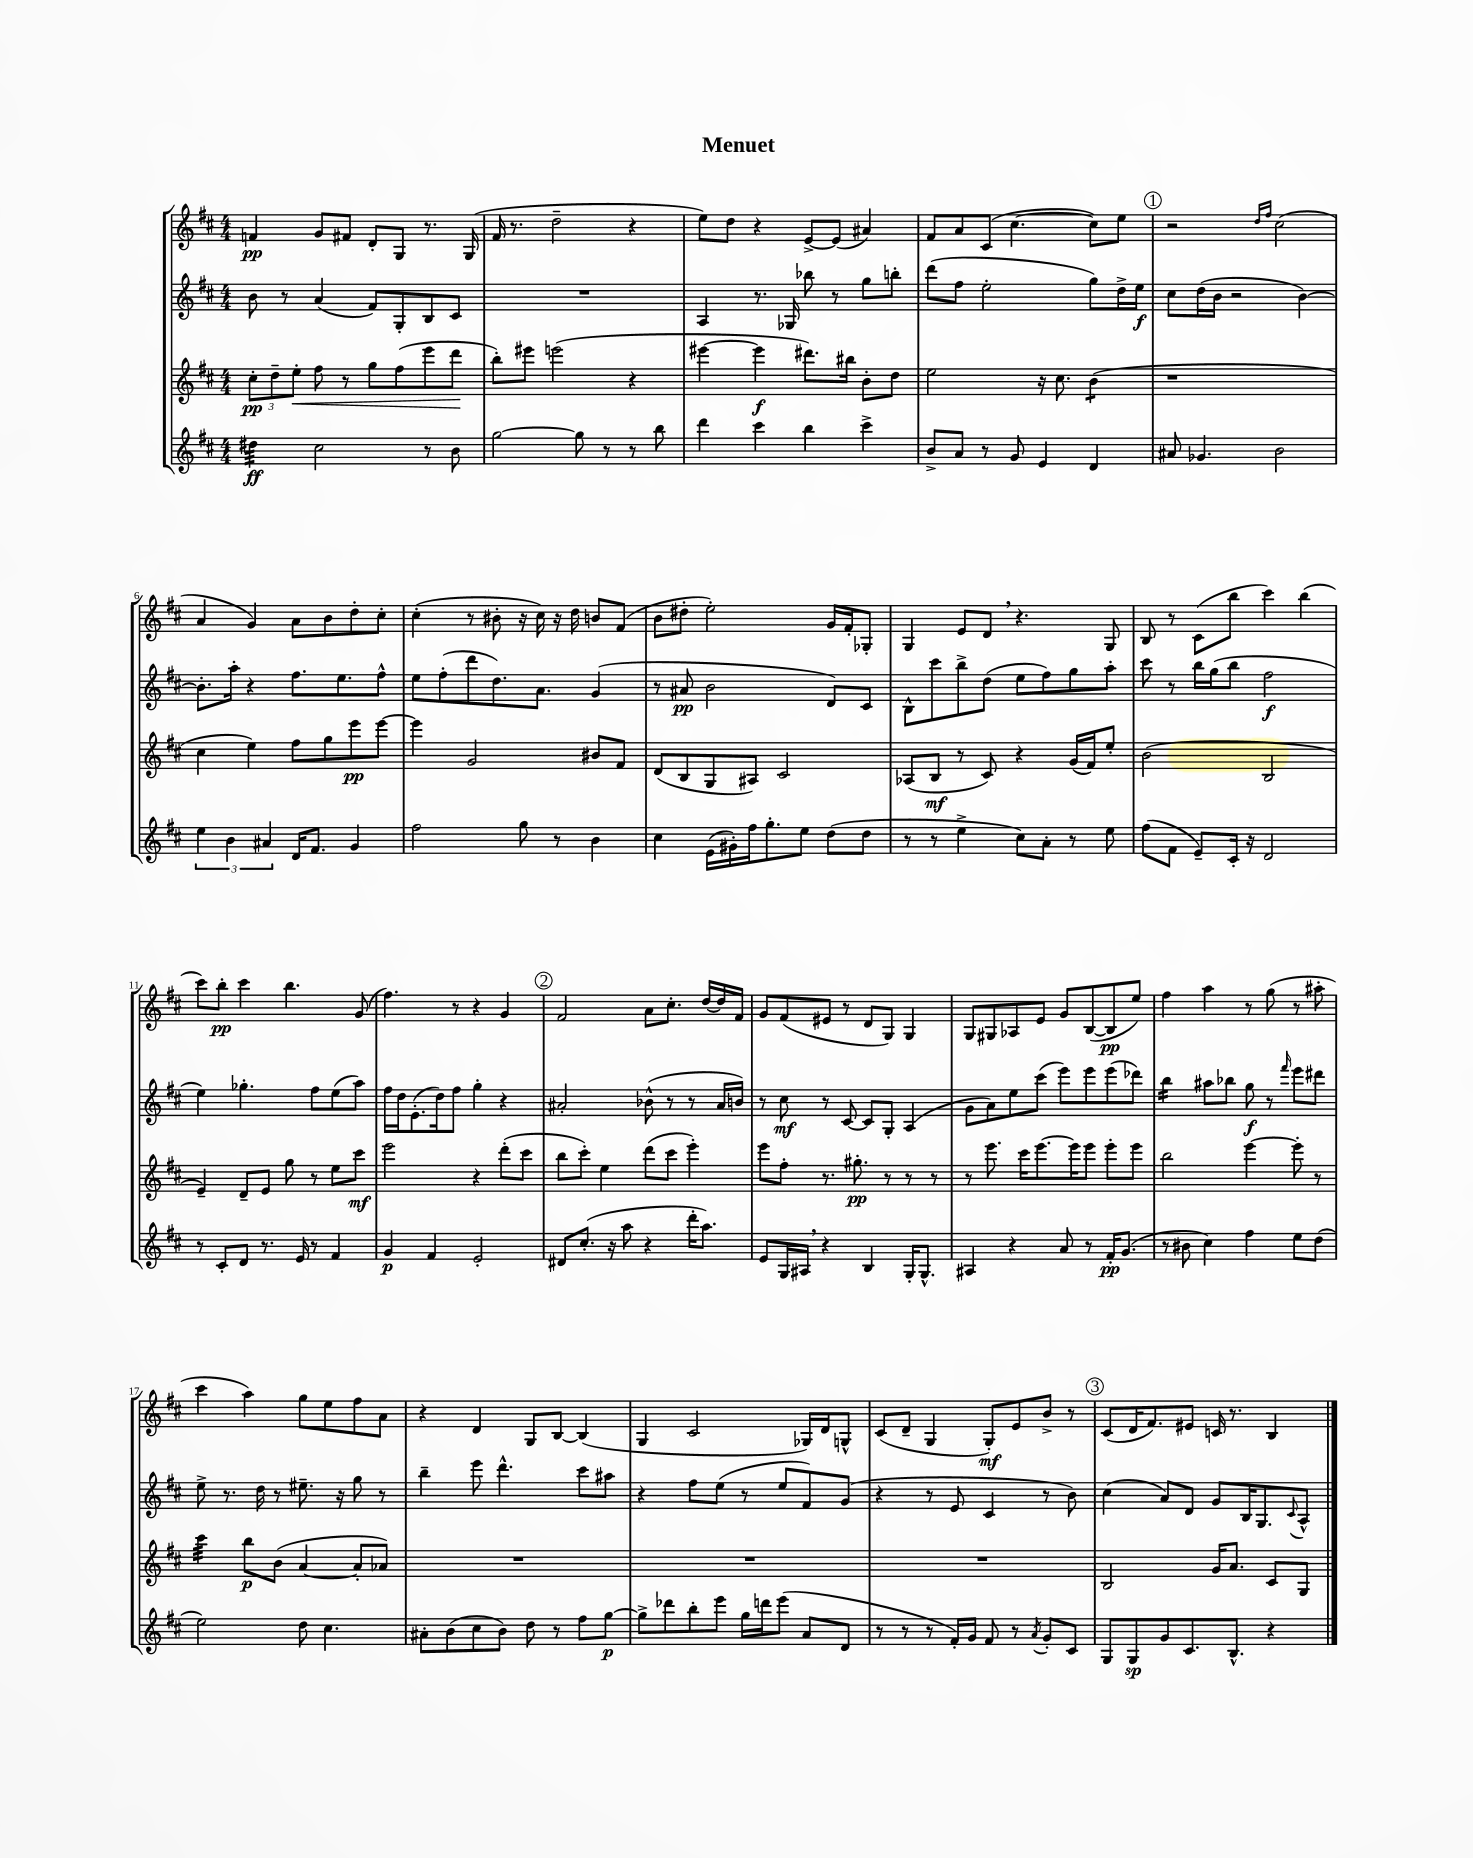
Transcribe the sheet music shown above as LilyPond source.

\header { title = "Menuet" }
<<
\new StaffGroup <<
\new Staff = "s0" {
    \clef treble \key d \major \numericTimeSignature \time 4/4
    f'4\pp g'8 fis'8 d'8-. g8 r8. g16( |
    fis'16 r8. d''2-- r4 |
    e''8) d''8 r4 e'8~-> e'8( ais'4) |
    fis'8 a'8 cis'8( cis''4.~ cis''8) e''8 |
    \mark \markup { \circle "1" } r2 \grace { d''16 fis''16 } cis''2( |
    a'4 g'4) a'8 b'8 d''8-. cis''8-. |
    cis''4-.( r8 bis'8-. r16 cis''16) r16 d''16 b'8 fis'8( |
    b'8 dis''8-. e''2-.) g'16 fis'16-. ges8-. |
    g4 e'8 d'8 \breathe r4. g8 |
    b8 r8 cis'8( b''8 cis'''4) b''4( |
    cis'''8) b''8-.\pp cis'''4 b''4. g'8( |
    fis''4.) r8 r4 g'4 |
    \mark \markup { \circle "2" } fis'2 a'8 cis''8.-. d''16~ d''16 fis'16 |
    g'8 fis'8( eis'8 r8 d'8 g8) g4 |
    g8 gis8 aes8 e'8 g'8 b8~( b8\pp e''8) |
    fis''4 a''4 r8 g''8( r8 ais''8-. |
    cis'''4 a''4) g''8 e''8 fis''8 a'8 |
    r4 d'4 g8 b8~ b4( |
    g4 cis'2 ges16) d'16 g8-^ |
    cis'8( d'8-- g4 g8-.\mf) e'8 b'8-> r8 |
    \mark \markup { \circle "3" } cis'8( d'16 fis'8.) eis'8 c'16 r8. b4 \bar "|." |
}
\new Staff = "s1" {
    \clef treble \key d \major \numericTimeSignature \time 4/4
    b'8 r8 a'4( fis'8) g8-. b8 cis'8 |
    R1 |
    a4 r8. ges16 bes''8 r8 g''8 b''8-. |
    d'''8( fis''8 e''2-. g''8) d''16-> e''16\f |
    \mark \markup { \circle "1" } cis''8 d''16( b'16 r2 b'4~) |
    b'8.-. a''16-. r4 fis''8. e''8. fis''8-^ |
    e''8 fis''8-.( d'''8 d''8.) a'8. g'4( |
    r8 ais'8\pp b'2 d'8) cis'8 |
    b8-^ cis'''8 b''8-> d''8( e''8 fis''8) g''8 a''8-. |
    cis'''8 r8 b''16 g''16( b''8 fis''2\f |
    e''4) ges''4.-. fis''8 e''8( a''8) |
    fis''16 d''16 e'8.-.( d''16) fis''8 g''4-. r4 |
    \mark \markup { \circle "2" } ais'2-. bes'8-^( r8 r8 ais'16 b'16) |
    r8 cis''8\mf r8 cis'8~ cis'8 g8-. a4( |
    g'8 a'8) e''8 cis'''8( e'''8) e'''8 e'''8( des'''8) |
    b''4:16 ais''8 bes''8 g''8\f r8 \grace { fis'''16 } e'''8 dis'''8 |
    e''8-> r8. d''16 r8 eis''8.-- r16 g''8 r8 |
    b''4-- e'''8 d'''4.-^ cis'''8 ais''8 |
    r4 fis''8 e''8( r8 e''8 fis'8) g'8( |
    r4 r8 e'8 cis'4 r8 b'8) |
    \mark \markup { \circle "3" } cis''4( a'8) d'8 g'8 b16 g8. \appoggiatura { cis'8 } a8-^ \bar "|." |
}
\new Staff = "s2" {
    \clef treble \key d \major \numericTimeSignature \time 4/4
    \tuplet 3/2 { cis''8-.\pp d''8-- e''8-.\< } fis''8 r8 g''8 fis''8( e'''8 d'''8\! |
    b''8-.) eis'''8 e'''2( r4 |
    eis'''4~ eis'''4\f dis'''8.) bis''16 b'8-. d''8 |
    e''2 r16 cis''8. b'4:8( |
    \mark \markup { \circle "1" } r1 |
    cis''4 e''4) fis''8 g''8 e'''8\pp e'''8~ |
    e'''4 g'2 bis'8 fis'8 |
    d'8( b8 g8 ais8) cis'2 |
    aes8( b8\mf r8 cis'8) r4 g'16( fis'16) e''8-. |
    b'2( b2 |
    e'4--) d'8-- e'8 g''8 r8 e''8 cis'''8\mf |
    e'''2 r4 d'''8-.( cis'''8 |
    \mark \markup { \circle "2" } b''8 cis'''8-.) e''4 d'''8( cis'''8 e'''4-.) |
    e'''8 fis''8-. r8. gis''8.-.\pp r8 r8 r8 |
    r8 e'''8. cis'''16 e'''8.~ e'''16 e'''8 e'''8-. e'''8 |
    b''2 e'''4~ e'''8-. r8 |
    cis'''4:32 b''8\p b'8( a'4~ a'8-. aes'8) |
    R1 |
    R1 |
    R1 |
    \mark \markup { \circle "3" } b2 g'16 a'8. cis'8 g8 \bar "|." |
}
\new Staff = "s3" {
    \clef treble \key d \major \numericTimeSignature \time 4/4
    dis''4:32\ff cis''2 r8 b'8 |
    g''2~ g''8 r8 r8 b''8 |
    d'''4 cis'''4 b''4 cis'''4-> |
    b'8-> a'8 r8 g'8 e'4 d'4 |
    \mark \markup { \circle "1" } ais'8 ges'4. b'2 |
    \tuplet 3/2 { e''4 b'4 ais'4 } d'16 fis'8. g'4 |
    fis''2 g''8 r8 b'4 |
    cis''4 e'16( gis'16-.) fis''16 g''8.-. e''8 d''8( d''8 |
    r8 r8 e''4-> cis''8) a'8-. r8 e''8 |
    fis''8( fis'8 e'8--) cis'16-. r16 d'2 |
    r8 cis'8-. d'8 r8. e'16 r8 fis'4 |
    g'4\p fis'4 e'2-. |
    \mark \markup { \circle "2" } dis'8 cis''8.-.( r16 a''8 r4 d'''16-. a''8.) |
    e'8 g16 ais16 \breathe r4 b4 g16-. g8.-^ |
    ais4 r4 a'8 r8 fis'16-.\pp g'8.( |
    r8 bis'8 cis''4) fis''4 e''8 d''8( |
    e''2) d''8 cis''4. |
    ais'8-. b'8( cis''8 b'8) d''8 r8 fis''8 g''8~\p |
    g''8-> des'''8 b''8-. e'''8 g''16 d'''16 e'''8( a'8 d'8 |
    r8 r8 r8 fis'16-.) g'16 fis'8 r8 \acciaccatura { a'8 } g'8-. cis'8 |
    \mark \markup { \circle "3" } g8 g8\sp g'8 cis'8. b8.-^ r4 \bar "|." |
}
>>
>>
